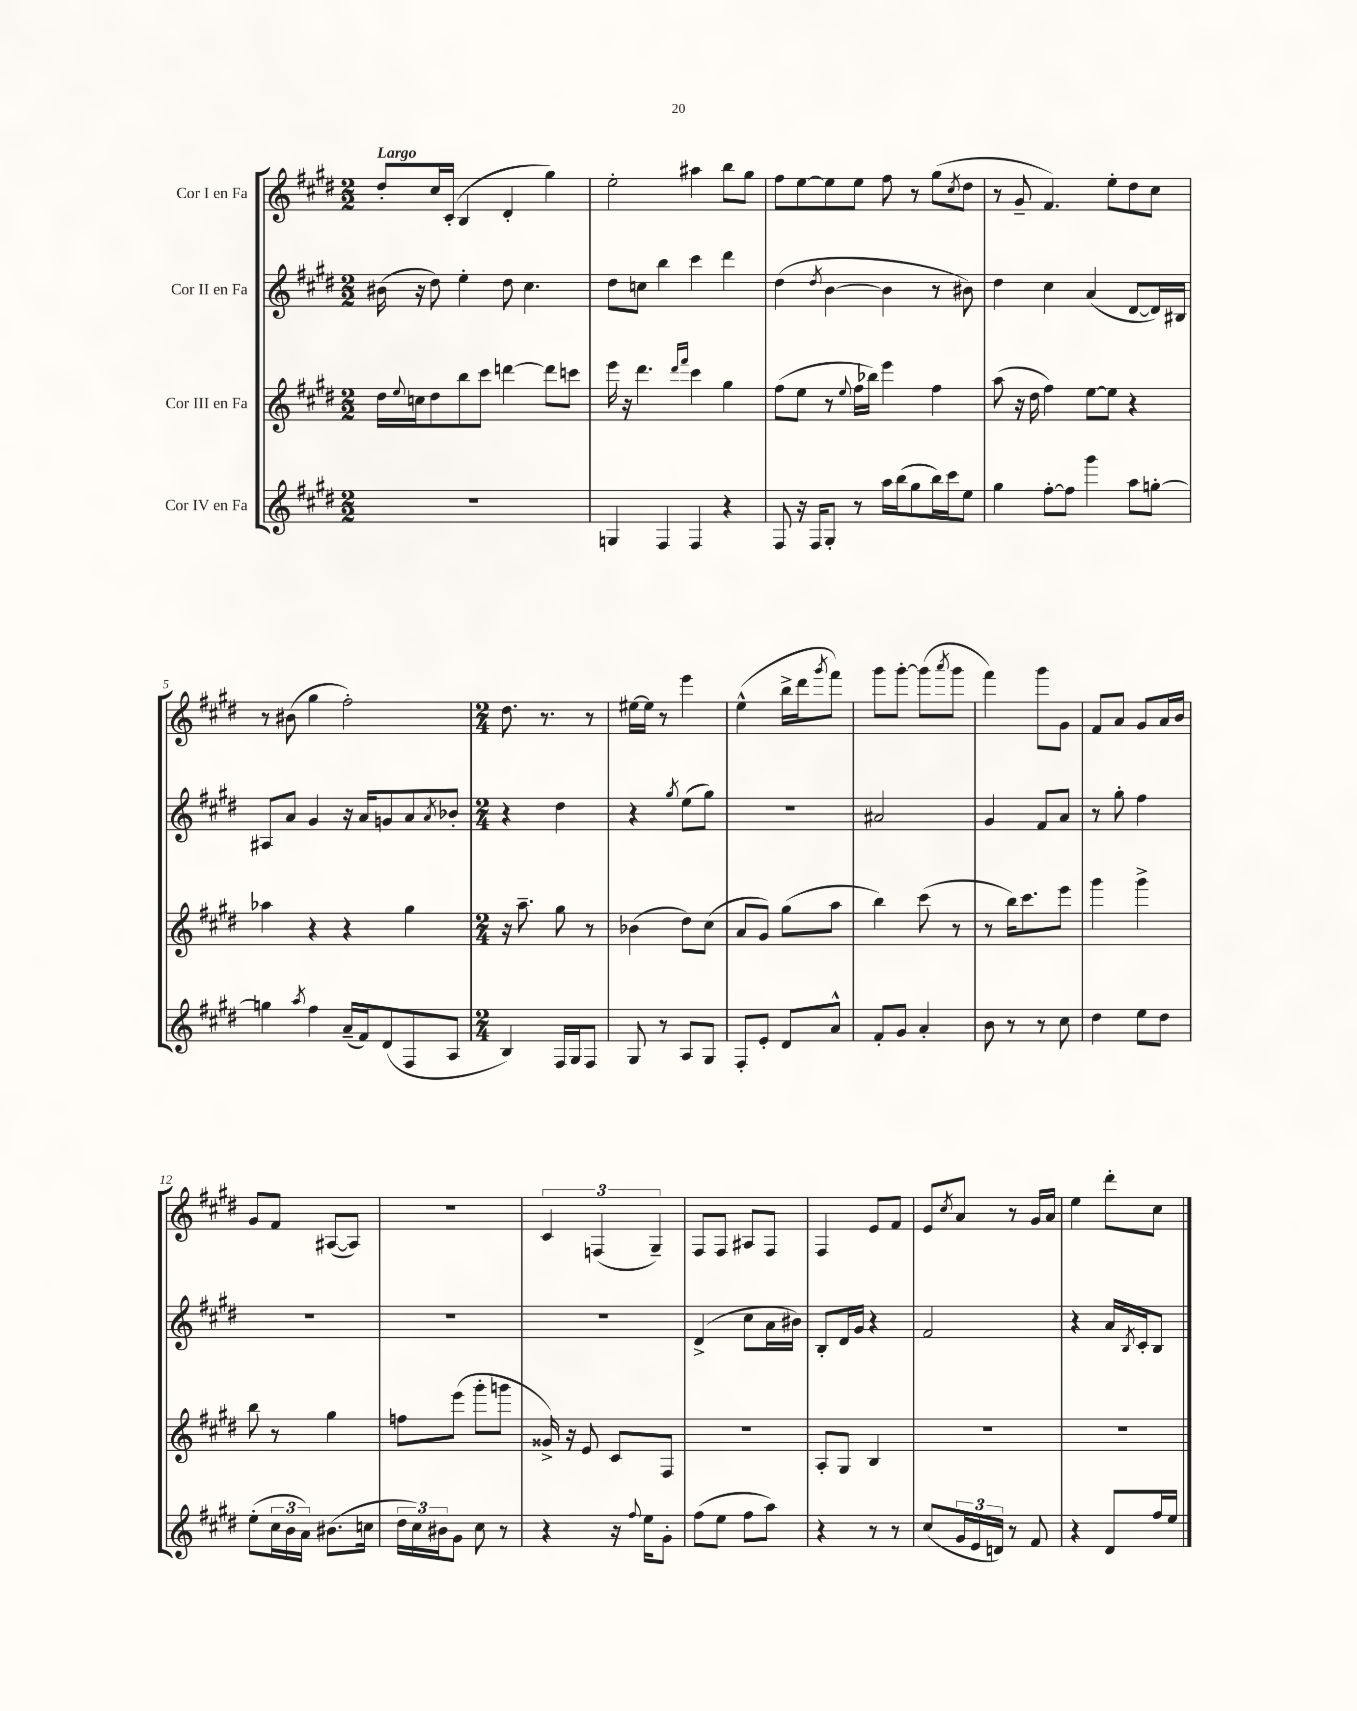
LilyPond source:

<<
\new StaffGroup <<
\new Staff = "s0" \with { instrumentName = "Cor I en Fa" } {
    \clef treble \key e \major \numericTimeSignature \time 2/2 \tempo "Largo"
    dis''8-. cis''16 cis'16-.( b4 dis'4-. gis''4) |
    e''2-. ais''4 b''8 gis''8 |
    fis''8 e''8~ e''8 e''8 fis''8 r8 gis''8( \acciaccatura { cis''8 } dis''8 |
    r8 gis'8-- fis'4.) e''8-. dis''8 cis''8 |
    r8 bis'8( gis''4 fis''2-.) |
    \numericTimeSignature \time 2/4 dis''8. r8. r8 |
    eis''16~ eis''16 r8 e'''4 |
    e''4-^( b''16-> dis'''16 \acciaccatura { gis'''8 } fis'''8) |
    gis'''8 gis'''8~-. gis'''8( \acciaccatura { a'''8 } gis'''8 |
    fis'''4) gis'''8 gis'8 |
    fis'8 a'8 gis'8 a'16 b'16 |
    gis'8 fis'8 ais8~( ais8) |
    r2 |
    \tuplet 3/2 { cis'4 f4( gis4--) } |
    fis8 fis8 ais8 fis8 |
    fis4 e'8 fis'8 |
    e'8 \acciaccatura { cis''8 } a'8 r8 gis'16 a'16 |
    e''4 dis'''8-. cis''8 \bar "|." |
}
\new Staff = "s1" \with { instrumentName = "Cor II en Fa" } {
    \clef treble \key e \major \numericTimeSignature \time 2/2
    bis'16( r16 dis''8) e''4-. dis''8 cis''4. |
    dis''8 c''8 b''4 cis'''4 dis'''4 |
    dis''4( \acciaccatura { dis''8 } b'4~ b'4 r8 bis'8) |
    dis''4 cis''4 a'4( dis'8~ dis'16) bis16 |
    ais8 a'8 gis'4 r16 a'16 g'8 a'8 \acciaccatura { a'8 } bes'8-. |
    \numericTimeSignature \time 2/4 r4 dis''4 |
    r4 \acciaccatura { gis''8 } e''8( gis''8) |
    R2 |
    ais'2 |
    gis'4 fis'8 a'8 |
    r8 gis''8-. fis''4 |
    R2 |
    R2 |
    R2 |
    dis'4->( cis''8 a'16 bis'16) |
    b8-. dis'16 gis'16 r4 |
    fis'2 |
    r4 a'16 \acciaccatura { b8 } cis'16-. b8 \bar "|." |
}
\new Staff = "s2" \with { instrumentName = "Cor III en Fa" } {
    \clef treble \key e \major \numericTimeSignature \time 2/2
    dis''16 \appoggiatura { e''8 } c''16 dis''8 b''8 cis'''8 d'''4~ d'''8 c'''8 |
    e'''16 r16 dis'''4. \grace { dis'''16 fis'''16 } cis'''4 gis''4 |
    fis''8( e''8 r8 \appoggiatura { e''8 } fis''16 bes''16) e'''4 fis''4 |
    a''8( r16 dis''16 fis''4) e''8~ e''8 r4 |
    aes''4 r4 r4 gis''4 |
    \numericTimeSignature \time 2/4 r16 a''8.-- gis''8 r8 |
    bes'4( dis''8) cis''8( |
    a'8 gis'8) gis''8( a''8 |
    b''4) cis'''8( r8 |
    r8 b''16) cis'''8. e'''8 |
    gis'''4 gis'''4-> |
    b''8 r8 gis''4 |
    f''8 e'''8( gis'''8-. g'''8 |
    gisis'16->) r16 e'8 cis'8 fis8 |
    R2 |
    a8-. gis8 b4 |
    R2 |
    R2 \bar "|." |
}
\new Staff = "s3" \with { instrumentName = "Cor IV en Fa" } {
    \clef treble \key e \major \numericTimeSignature \time 2/2
    R1 |
    g4 fis4 fis4 r4 |
    fis8 r16 fis16 gis8-. r8 a''16 b''16( gis''8 b''16) cis'''16 e''8 |
    gis''4 fis''8~-. fis''8 gis'''4 a''8 g''8~-. |
    g''4 \acciaccatura { a''8 } fis''4 a'16--( fis'16) dis'8( fis8 a8 |
    \numericTimeSignature \time 2/4 b4) fis16 gis16 fis8 |
    gis8 r8 a8 gis8 |
    fis8-. e'8-. dis'8 a'8-^ |
    fis'8-. gis'8 a'4-. |
    b'8 r8 r8 cis''8 |
    dis''4 e''8 dis''8 |
    e''8-.( \tuplet 3/2 { cis''16 b'16 a'16) } bis'8.( c''16 |
    \tuplet 3/2 { dis''16 cis''16) bis'16 } gis'8 cis''8 r8 |
    r4 r16 \appoggiatura { fis''8 } e''16 gis'8-. |
    fis''8( e''8 fis''8 a''8) |
    r4 r8 r8 |
    cis''8( \tuplet 3/2 { gis'16 e'16 d'16) } r8 fis'8 |
    r4 dis'8 fis''16 e''16 \bar "|." |
}
>>
>>
